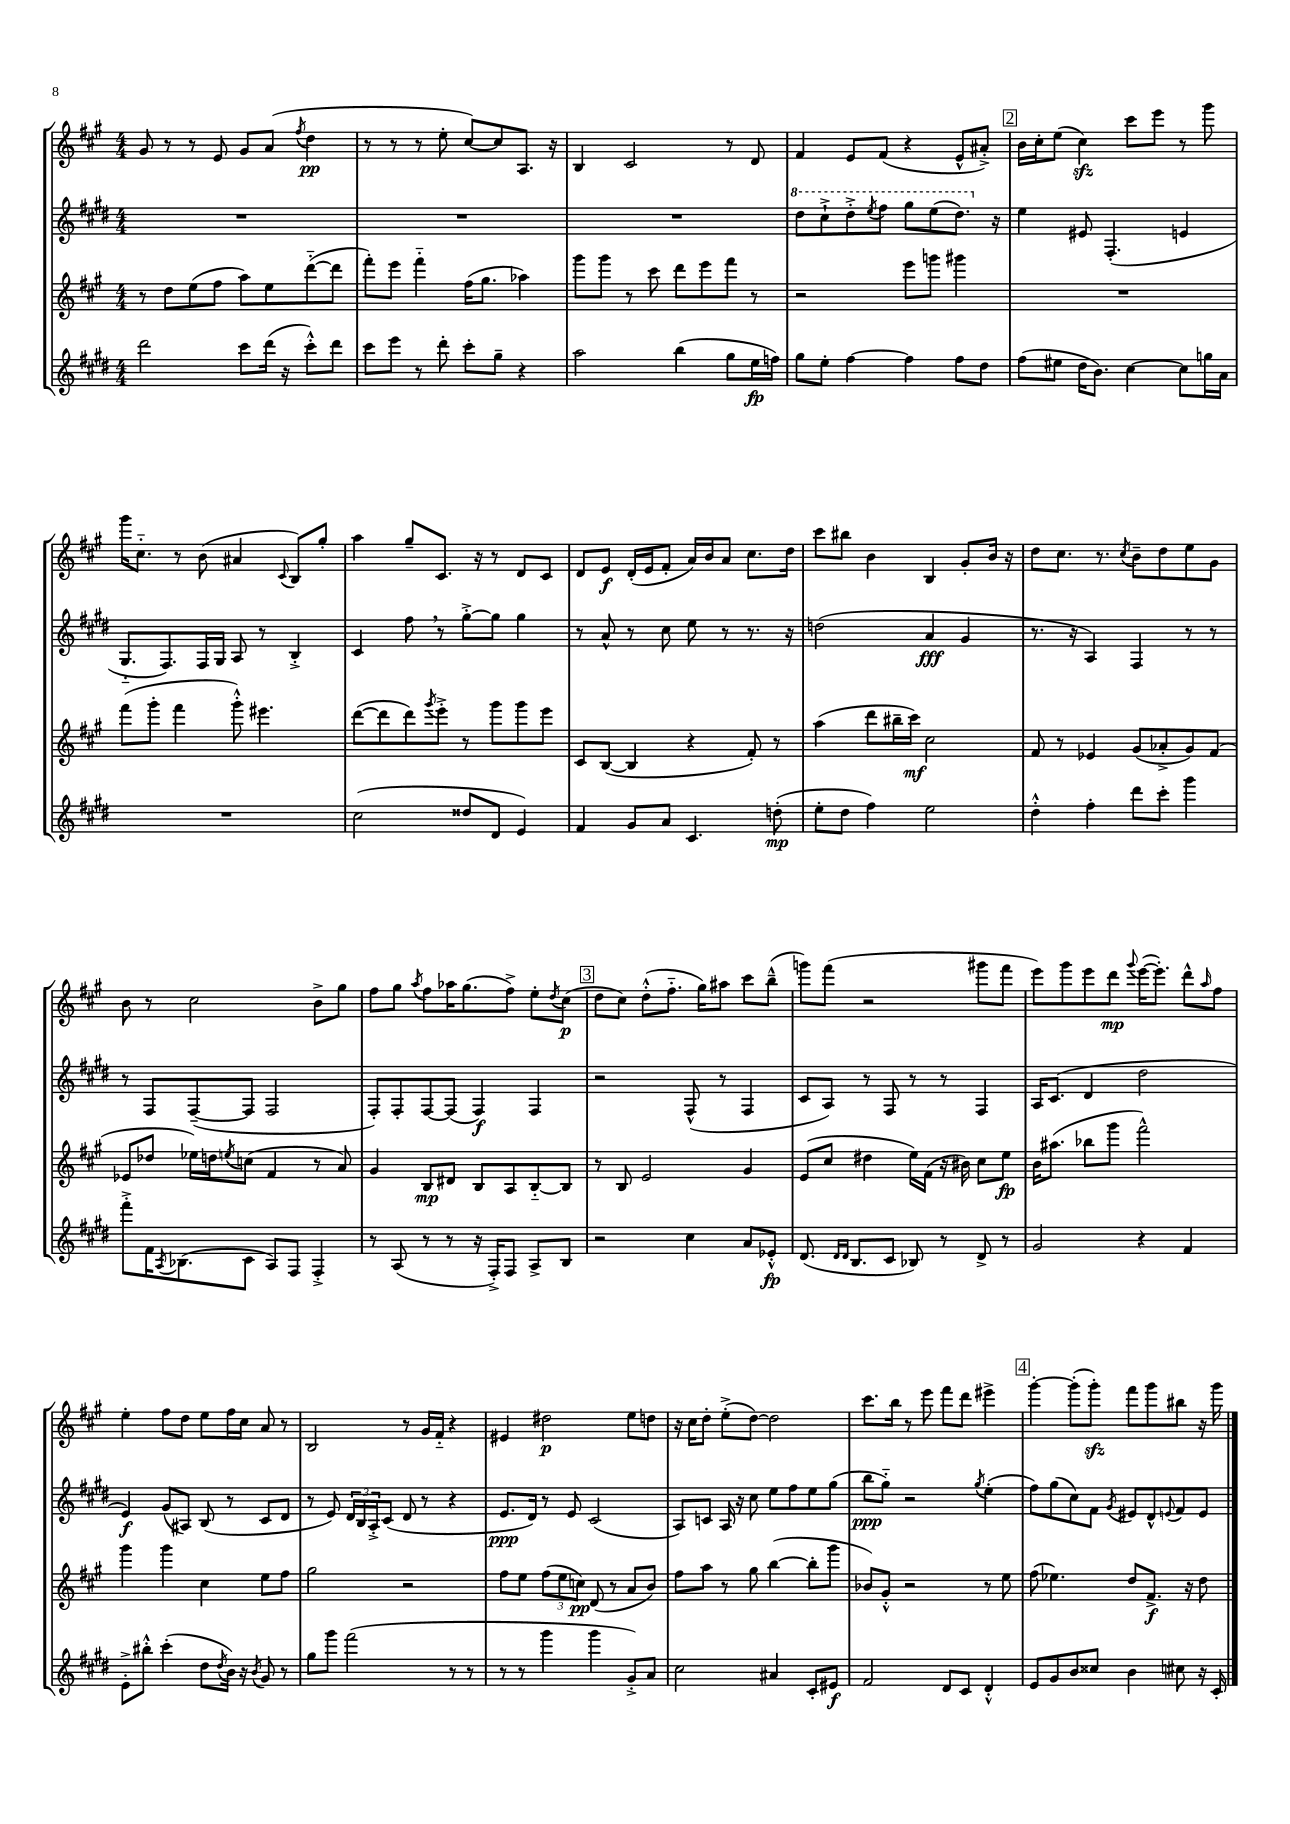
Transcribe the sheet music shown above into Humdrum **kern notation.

**kern	**kern	**kern	**kern
*staff4	*staff3	*staff2	*staff1
*clefG2	*clefG2	*clefG2	*clefG2
*k[f#c#g#d#]	*k[f#c#g#]	*k[f#c#g#d#]	*k[f#c#g#]
*M4/4	*M4/4	*M4/4	*M4/4
2ddd#	8r	1r	8g#
.	8dd	.	8r
.	(8ee	.	8r
.	8ff#	.	8e
8ccc#	8aa)	.	8g#
(16ddd#	8ee	.	(8a
16r	.	.	.
.	.	.	8qff#
8ccc#'^^)	([8ddd'~	.	4dd
8ddd#	8ddd]	.	.
=	=	=	=
8ccc#	8fff#')	1r	8r
8eee	8eee	.	8r
8r	4fff#'~	.	8r
8ddd#'	.	.	8ee'
8ccc#'	(16ff#	.	[8cc#)
.	8.gg#	.	.
8gg#~	.	.	8cc#]
4r	4aa-)	.	8.A
.	.	.	16r
=	=	=	=
2aa	8ggg#	1r	4B
.	8ggg#	.	.
.	8r	.	2c#
.	8ccc#	.	.
(4bb	8ddd	.	.
.	8eee	.	.
8gg#	8fff#	.	8r
16ee	8r	.	8d
16ff)	.	.	.
=	=	=	=
8gg#	2r	8ddd#	4f#
8ee'	.	8ccc#`^	.
[4ff#	.	8ddd#'^	8e
.	.	8qeee	.
.	.	8fff#	(8f#
4ff#]	8eee	8ggg#	4r
.	8ggg	(8eee	.
8ff#	4ggg#	8.ddd#)	8e^^
8dd#	.	.	8a#'^)
.	.	16r	.
=	=	=	=
(8ff#	1r	4ee	16b
.	.	.	16cc#'
8ee#	.	.	(8ee
16dd#	.	8e#	4cc#)
8.b)	.	.	.
.	.	(4.F#'	.
[4cc#	.	.	8ccc#
.	.	.	8eee
8cc#]	.	4e	8r
16gg	.	.	8ggg#
16a	.	.	.
=	=	=	=
1r	(8fff#	8.G#'~	16ggg#
.	.	.	8.cc#'~
.	8ggg#'	.	.
.	.	8.F#)	.
.	4fff#	.	8r
.	.	16F#	(8b
.	.	16G#	.
.	8ggg#'^^)	8A	4a#
.	4.eee#	8r	.
.	.	.	8qqc#
.	.	4B'^	8B)
.	.	.	8gg#'
=	=	=	=
(2cc#	([8ddd	4c#	4aa
.	8ddd]	.	.
.	8ddd)	8ff#	8gg#~
.	8qggg#	.	.
.	8eee'^	8r	8.c#
8dd##	8r	[8gg#'^	.
.	.	.	16r
8d#	8ggg#	8gg#]	8r
4e)	8ggg#	4gg#	8d
.	8eee	.	8c#
=	=	=	=
4f#	8c#	8r	8d
.	([8B	8a^^	8e
8g#	4B]	8r	(16d'
.	.	.	16e
8a	.	8cc#	8f#'
4.c#	4r	8ee	16a)
.	.	.	16b
.	.	8r	8a
.	8f#')	8.r	8.cc#
(8dd'	8r	.	.
.	.	16r	16dd
=	=	=	=
8ee'	(4aa	(2dd	8ccc#
8dd#	.	.	8bb#
4ff#)	8ddd	.	4b
.	16bb#~	.	.
.	16ccc#)	.	.
2ee	2cc#	4a	4B
.	.	4g#	8g#'
.	.	.	16b
.	.	.	16r
=	=	=	=
4dd#'^^	8f#	8.r	8dd
.	8r	.	8.cc#
.	.	16r	.
4ff#'	4e-	4A)	.
.	.	.	8.r
.	.	.	8qcc#
8ddd#	(8g#	4F#	8b~
8ccc#'	8a-'^	.	8dd
4ggg#	8g#)	8r	8ee
.	(8f#	8r	8g#
=	=	=	=
8fff#'^	8e-	8r	8b
16f#	8dd-	8F#	8r
8qA	.	.	.
(8.B-	.	.	.
.	16ee-)	([8F#~	2cc#
.	16dd	.	.
.	8qee	.	.
8c#	(8cc	8F#]	.
8A)	4f#	2F#	.
8F#	.	.	.
4F#'^	8r	.	8b^
.	8a)	.	8gg#
=	=	=	=
8r	4g#	8F#')	8ff#
(8A	.	8F#'	8gg#
.	.	.	8qaa
8r	8B	[8F#	8ff#
8r	8d#	(8F#]	16aa-
.	.	.	(8.gg#
16r	8B	4F#)	.
16F#'^)	.	.	.
8F#	8A	.	8ff#^)
8A^	[8B'~	4F#	8ee'
.	.	.	8qdd
8B	8B]	.	(8cc#
=	=	=	=
2r	8r	2r	8dd
.	8B	.	8cc#)
.	2e	.	(8dd'^^
.	.	.	8.ff#'~
4cc#	.	(8F#^^	.
.	.	.	16gg#)
.	.	8r	8aa#
8a	4g#	4F#	8ccc#
8e-'^^	.	.	(8bb~^^
=	=	=	=
(8.d#	(8e	8c#	8ggg)
.	8cc#	8A)	(8fff#
16qqd#	.	.	.
16qqd#	.	.	.
8.B	.	.	.
.	4dd#	8r	2r
8c#	.	8F#	.
8B-)	16ee)	8r	.
.	(16f#	.	.
8r	16r	8r	.
.	16b#)	.	.
8d#^	8cc#	4F#	8ggg#
8r	8ee	.	8fff#
=	=	=	=
2g#	16b	16A	8eee)
.	(8.aa#	(8.c#	.
.	.	.	8ggg#
.	8bb-	4d#	8eee
.	8ggg#	.	8ddd
.	.	.	8qqggg#
4r	2fff#^^)	2dd#	([16eee
.	.	.	8.eee'])
4f#	.	.	8ddd^^
.	.	.	16qqaa
.	.	.	8ff#
=	=	=	=
8e'^	4ggg#	4e)	4ee'
8bb#'^^	.	.	.
(4ccc#'	4ggg#	(8g#	8ff#
.	.	8A#)	8dd
8dd#	4cc#	(8B	8ee
8qdd#	.	.	.
16b)	.	8r	16ff#
16r	.	.	16cc#
8qb	.	.	.
8g#	8ee	8c#	8a
8r	8ff#	8d#	8r
=	=	=	=
8gg#	2gg#	8r	2B
8ggg#	.	8e)	.
(2fff#	.	24d#	.
.	.	24B	.
.	.	24A'^	.
.	.	(8c#	.
.	2r	8d#	8r
.	.	8r	16g#
.	.	.	16f#'~
8r	.	4r	4r
8r	.	.	.
=	=	=	=
8r	8ff#	8.e	4e#
8r	8ee	.	.
.	.	16d#)	.
4ggg#	(12ff#	8r	2dd#
.	12ee	.	.
.	.	8e	.
.	12cc)	.	.
4ggg#	(8d	(2c#	.
.	8r	.	.
8g#'^)	8a	.	8ee
8a	8b)	.	8dd
=	=	=	=
2cc#	8ff#	8A)	16r
.	.	.	16cc#
.	8aa	8c	8dd'
.	8r	16A	(8ee'^
.	.	16r	.
.	8gg#	8cc#	[8dd)
4a#	([4bb	8ee	2dd]
.	.	8ff#	.
8c#'	8bb']	8ee	.
8e#	8ggg#	(8gg#	.
=	=	=	=
2f#	8b-)	8bb	8.ccc#
.	8g#'^^	8gg#'~)	.
.	.	.	16bb
.	2r	2r	8r
.	.	.	8eee
8d#	.	.	8fff#
8c#	.	.	8ddd
.	.	8qgg#	.
4d#'^^	8r	(4ee'	4eee#^
.	8ee	.	.
=	=	=	=
8e	(8ff#	8ff#)	[4ggg#'
8g#	4.ee-)	(8gg#	.
8b	.	8cc#)	(8ggg#']
8cc##	.	8f#	8ggg#')
.	.	8qg#	.
4b	8dd	8e#	8fff#
.	8.f#^	8d#^^	8ggg#
.	.	8qqe	.
8cc#	.	8f#	8bb#
.	16r	.	.
16r	8dd	8e	16r
16c#'	.	.	16ggg#
==	==	==	==
*-	*-	*-	*-
